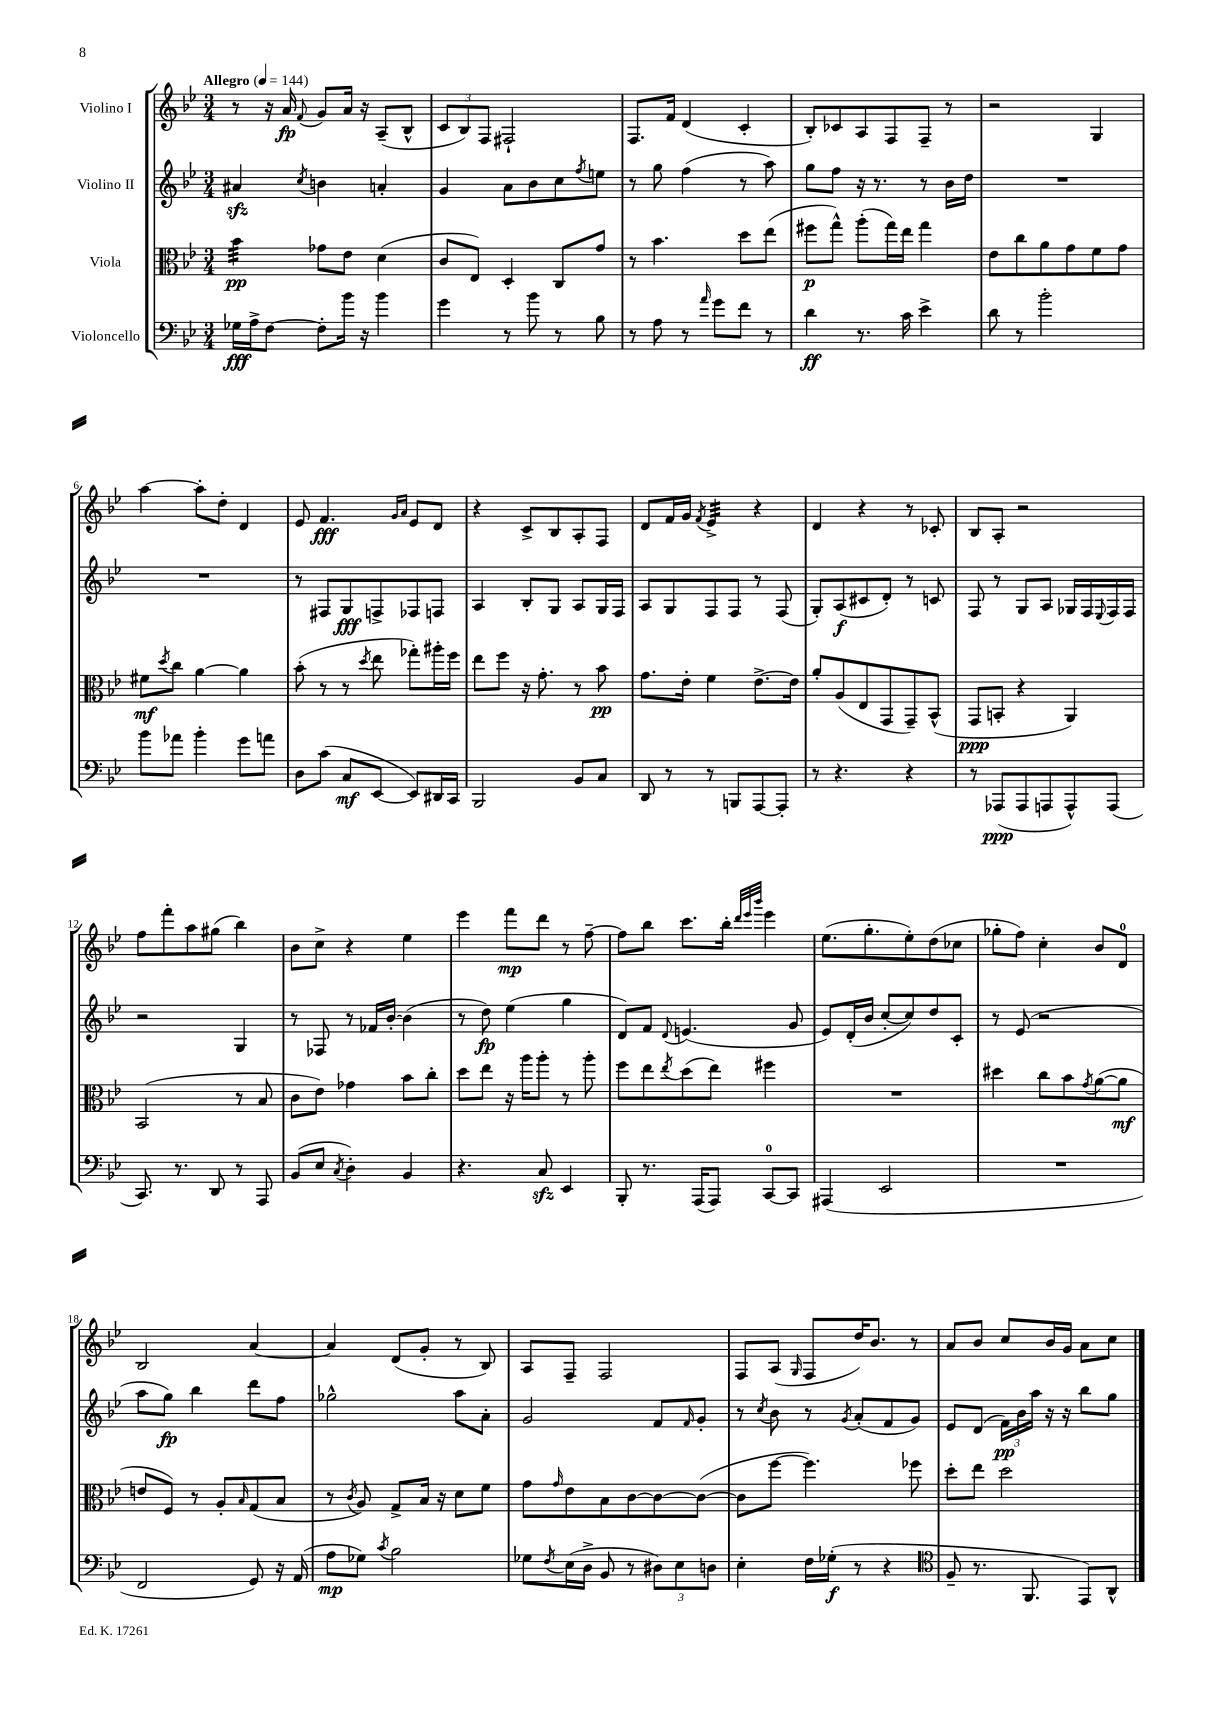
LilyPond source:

<<
\new StaffGroup <<
\new Staff = "s0" \with { instrumentName = "Violino I" } {
    \clef treble \key bes \major \numericTimeSignature \time 3/4 \tempo "Allegro" 4 = 144
    r8 r16 a'16\fp \appoggiatura { f'8 } g'8 a'16 r16 a8--( bes8-^ |
    \tuplet 3/2 { c'8 bes8) f8 } fis2-! |
    f8. f'16 d'4( c'4-. |
    bes8-.) ces'8 a8 f8 f8-- r8 |
    r2 g4 |
    a''4~ a''8-. d''8-. d'4 |
    ees'8 f'4.\fff \grace { g'16 a'16 } ees'8 d'8 |
    r4 c'8-> bes8 a8-. f8 |
    d'8 f'16 g'16 \acciaccatura { f'8 } ees'4:32-> r4 |
    d'4 r4 r8 ces'8-. |
    bes8 a8-. r2 |
    f''8 f'''8-. a''8 gis''8( bes''4) |
    bes'8 c''8-> r4 ees''4 |
    ees'''4 f'''8\mp d'''8 r8 f''8~-- |
    f''8 bes''8 c'''8. bes''16-. \grace { d'''32 ees'''32 bes'''32 } ees'''4 |
    ees''8.( g''8.-. ees''8-.) d''8( ces''8 |
    ges''8-. f''8) c''4-. bes'8 d'8-0 |
    bes2 a'4~ |
    a'4 d'8( g'8-. r8 bes8) |
    a8 f8-- f2 |
    f8 a8( \grace { g16 } f8 d''16) bes'8. r8 |
    a'8 bes'8 c''8 bes'16 g'16 a'8 c''8 \bar "|." |
}
\new Staff = "s1" \with { instrumentName = "Violino II" } {
    \clef treble \key bes \major \numericTimeSignature \time 3/4
    ais'4\sfz \acciaccatura { c''8 } b'4 a'4-. |
    g'4 a'8 bes'8 c''8 \acciaccatura { f''8 } e''8 |
    r8 g''8 f''4( r8 a''8) |
    g''8 f''8 r16 r8. r8 bes'16 d''16 |
    R2. |
    R2. |
    r8 fis8 g8\fff f8-> fes8 f8 |
    a4 bes8-. g8 a8 g16 f16 |
    a8 g8 f8 f8 r8 f8( |
    g8-.) a8\f( cis'8 d'8-.) r8 c'8 |
    f8 r8 g8 a8 ges16 f16 \appoggiatura { ees8 } f16 f16 |
    r2 g4 |
    r8 fes8 r8 fes'16 bes'16~-. bes'4( |
    r8 d''8\fp) ees''4( g''4 |
    d'8) f'8 \appoggiatura { d'8 } e'4.( g'8 |
    ees'8) d'16-.( bes'16 c''8~-. c''8) d''8 c'8-. |
    r8 ees'8( r2 |
    a''8 g''8\fp) bes''4 d'''8 f''8 |
    ges''2-^ a''8 a'8-. |
    g'2 f'8 \grace { f'16 } g'8-. |
    r8 \acciaccatura { c''8 } bes'8 r8 \acciaccatura { g'8 } a'8-.( f'8 g'8) |
    ees'8 d'8( \tuplet 3/2 { f'16\pp) bes'16 a''16 } r16 r16 bes''8 g''8 \bar "|." |
}
\new Staff = "s2" \with { instrumentName = "Viola" } {
    \clef alto \key bes \major \numericTimeSignature \time 3/4
    bes'4:32\pp ges'8 ees'8 d'4( |
    c'8 ees8) d4-. c8 g'8 |
    r8 bes'4. d''8 ees''8( |
    fis''8\p g''8-^) a''8-.( g''16) ees''16 g''4 |
    ees'8 c''8 a'8 g'8 f'8 g'8 |
    fis'8\mf \acciaccatura { d''8 } c''8 a'4~ a'4 |
    bes'8-.( r8 r8 \acciaccatura { d''8 } ees''8 ges''8-.) ais''16-. f''16 |
    ees''8 f''8 r16 g'8.-. r8 bes'8\pp |
    g'8. ees'16-. f'4 ees'8.~-> ees'16 |
    a'8-. a8( ees8 g,8 g,8--) bes,8-^( |
    g,8\ppp b,8-. r4 a,4) |
    bes,2( r8 bes8 |
    c'8 ees'8) ges'4 bes'8 c''8-. |
    d''8 ees''8 r16 a''16 a''8-. r8 a''8-. |
    f''8 ees''8 \acciaccatura { ees''8 } d''8( ees''8) fis''4 |
    R2. |
    dis''4 c''8 bes'8 \acciaccatura { g'8 } a'8~( a'8\mf |
    e'8 f8) r8 a8-. \grace { bes16 } g8( bes8 |
    r8 \acciaccatura { c'8 } a8) g8-> bes16 r16 d'8 f'8 |
    g'8 \grace { g'16 } ees'8 bes8 c'8~ c'8~ c'8~( |
    c'8 f''8~ f''4.) fes''8 |
    d''8-. ees''8 d''2 \bar "|." |
}
\new Staff = "s3" \with { instrumentName = "Violoncello" } {
    \clef bass \key bes \major \numericTimeSignature \time 3/4
    ges16\fff a16-> f8~ f8-. bes'16 r16 bes'4 |
    g'4 r8 bes'8 r8 bes8 |
    r8 a8 r8 \grace { a'16 } g'8 f'8 r8 |
    d'4\ff r8. c'16 ees'4-> |
    d'8 r8 bes'2-. |
    bes'8 aes'8 bes'4-. g'8 a'8 |
    d8 c'8( c8\mf ees,8~ ees,8) dis,16 c,16 |
    bes,,2 bes,8 c8 |
    d,8 r8 r8 b,,8 a,,8~ a,,8-. |
    r8 r4. r4 |
    r8 aes,,8\ppp( aes,,8 a,,8 a,,8-^) a,,8( |
    c,8.) r8. d,8 r8 a,,8 |
    bes,8( ees8 \acciaccatura { c8 } d4-.) bes,4 |
    r4. c8\sfz ees,4 |
    bes,,8-. r8. a,,16( a,,8) c,8-0~ c,8 |
    ais,,4( ees,2 |
    R2. |
    f,2 g,8) r16 a,16( |
    a8\mp ges8) \acciaccatura { c'8 } bes2 |
    ges8 \acciaccatura { f8 } ees16( d16-> bes,8 r8 \tuplet 3/2 { dis8) ees8 d8 } |
    ees4-. f16 ges16-.\f( r8 r4 |
    \clef tenor f8-- r8. f,8. ees,8) a,8-^ \bar "|." |
}
>>
>>
